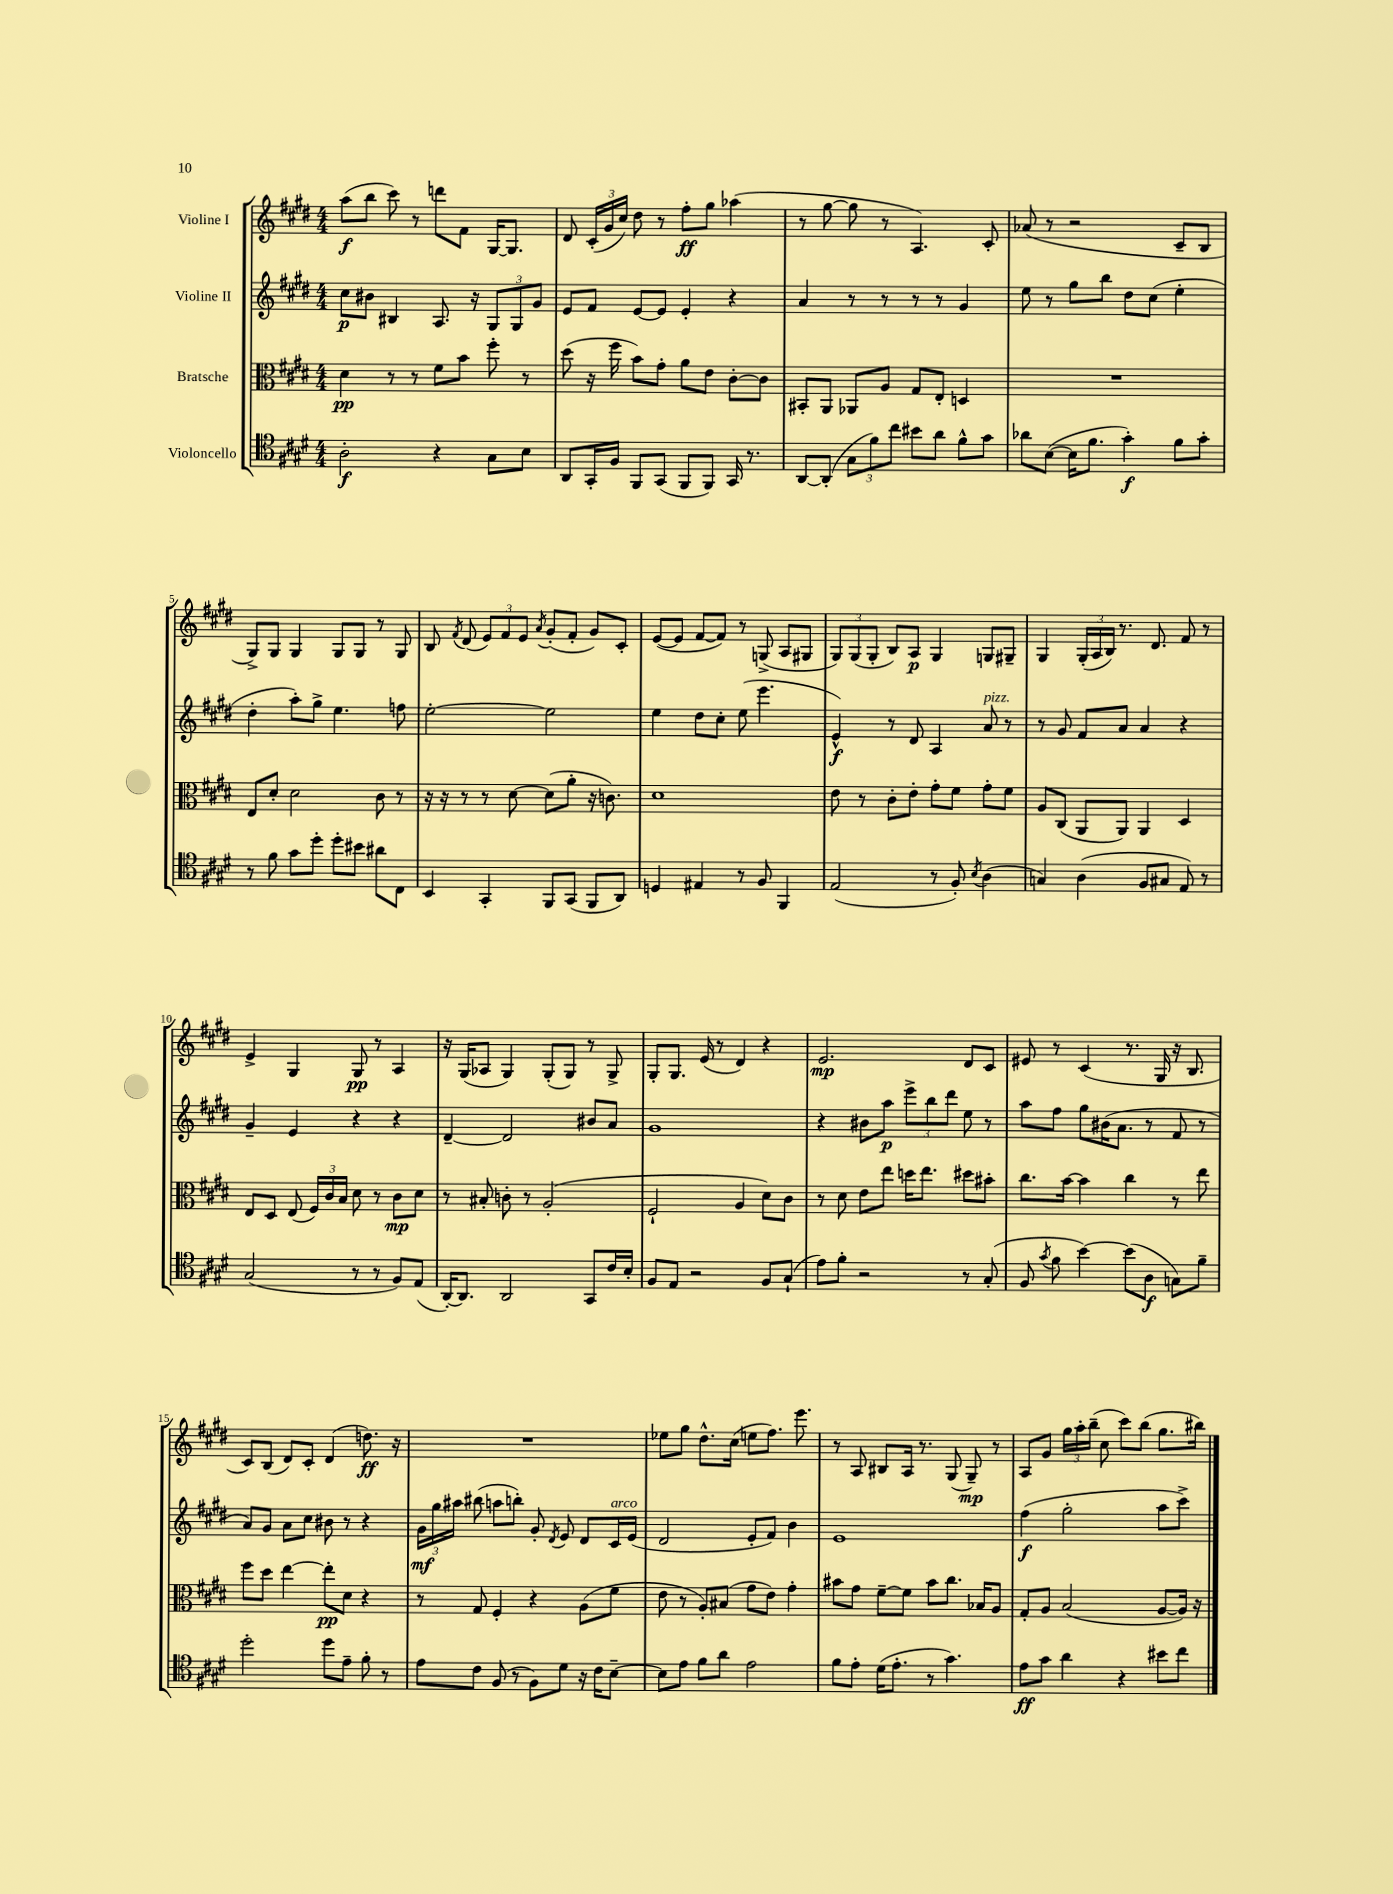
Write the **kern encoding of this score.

**kern	**dynam	**kern	**dynam	**kern	**dynam	**kern	**dynam
*part4	*part4	*part3	*part3	*part2	*part2	*part1	*part1
*staff4	*staff4	*staff3	*staff3	*staff2	*staff2	*staff1	*staff1
*I"Violoncello	*	*I"Bratsche	*	*I"Violine II	*	*I"Violine I	*
*clefC4	*	*clefC3	*	*clefG2	*	*clefG2	*
*k[f#c#g#d#]	*	*k[f#c#g#d#]	*	*k[f#c#g#d#]	*	*k[f#c#g#d#]	*
*M4/4	*	*M4/4	*	*M4/4	*	*M4/4	*
=1	=1	=1	=1	=1	=1	=1	=1
2A'\	f	4d#\	pp	8cc#\L	p	(8aa\L	f
.	.	.	.	8b#X\J	.	8bb\J	.
.	.	8r	.	4B#X/	.	8ccc#\)	.
.	.	8r	.	.	.	8r	.
4r	.	8f#\L	.	8.A/	.	8dddn\L	.
.	.	8b\J	.	.	.	8f#\J	.
.	.	.	.	16r	.	.	.
8G#\L	.	8ff#'\	.	12G#/L	.	[16G#/KL	.
.	.	.	.	.	.	8.G#/J]	.
.	.	.	.	12G#/	.	.	.
8B\J	.	8r	.	.	.	.	.
.	.	.	.	12g#/J	.	.	.
=2	=2	=2	=2	=2	=2	=2	=2
8AA/L	.	(8dd#\	.	8e/L	.	8d#/	.
16GG#'/L	.	16r	.	8f#/J	.	(24c#'/LL	.
.	.	.	.	.	.	24g#/	.
16F#/JJ	.	16ff#\	.	.	.	.	.
.	.	.	.	.	.	24cc#/JJ)	.
8FF#/L	.	8b\L)	.	[8e/L	.	8dd#\	.
(8GG#/J	.	8g#'\J	.	8e/J]	.	8r	.
8FF#/L	.	8a\L	.	4e'/	.	8ff#'\L	ff
8FF#/J)	.	8e\J	.	.	.	8gg#\J	.
16GG#/	.	[8c#'\L	.	4r	.	(4aa-X\	.
8.r	.	.	.	.	.	.	.
.	.	8c#\J]	.	.	.	.	.
=3	=3	=3	=3	=3	=3	=3	=3
[8AA/L	.	8BB#X'/L	.	4a/	.	8r	.
(8AA'/J]	.	8AA/J	.	.	.	[8gg#\	.
12G#\L	.	8AA-X/L	.	8r	.	8gg#\]	.
12f#\)	.	.	.	.	.	.	.
.	.	8A/J	.	8r	.	8r	.
12cc#\J	.	.	.	.	.	.	.
8b#X\L	.	8G#/L	.	8r	.	4.A/)	.
8a\J	.	8E'/J	.	8r	.	.	.
8f#^^\L	.	4Dn/	.	4g#/	.	.	.
8g#\J	.	.	.	.	.	8c#'/	.
=4	=4	=4	=4	=4	=4	=4	=4
8a-X\L	.	1r	.	8ee\	.	(8a-X/	.
([8B\J	.	.	.	8r	.	8r	.
16B\KL]	.	.	.	8gg#\L	.	2r	.
8.f#\J	.	.	.	.	.	.	.
.	.	.	.	8bb\J	.	.	.
4g#'\)	f	.	.	8dd#\L	.	.	.
.	.	.	.	(8cc#\J	.	.	.
8f#\L	.	.	.	4ee'\	.	8c#~/L	.
8g#'\J	.	.	.	.	.	8B/J	.
!!LO:LB:g=z
=5	=5	=5	=5	=5	=5	=5	=5
8r	.	8E/L	.	4dd#'\	.	8G#^/L)	.
8f#\	.	8d#'/J	.	.	.	8G#/J	.
8g#\L	.	2d#\	.	8aa'\L)	.	4G#/	.
8dd#'\J	.	.	.	8gg#^\J	.	.	.
8dd#'\L	.	.	.	4.ee\	.	8G#/L	.
8b#X\J	.	.	.	.	.	8G#/J	.
8a#X\L	.	8c#\	.	.	.	8r	.
8C#\J	.	8r	.	8ffn\	.	8G#/	.
=6	=6	=6	=6	=6	=6	=6	=6
4BB/	.	16r	.	[2ee'\	.	8B/	.
.	.	16r	.	.	.	.	.
.	.	.	.	.	.	8qf#/	.
.	.	8r	.	.	.	(8d#/	.
4GG#'/	.	8r	.	.	.	12e/L)	.
.	.	.	.	.	.	12f#/	.
.	.	[8d#\	.	.	.	.	.
.	.	.	.	.	.	12e/J	.
.	.	.	.	.	.	8qa/	.
8FF#/L	.	(8d#\L]	.	2ee\]	.	(8g#'/L	.
(8GG#/J	.	8a'\J	.	.	.	8f#'/J	.
8FF#/L	.	16r	.	.	.	8g#/L)	.
.	.	8.cn\)	.	.	.	.	.
8AA/J)	.	.	.	.	.	8c#'/J	.
=7	=7	=7	=7	=7	=7	=7	=7
4Dn/	.	1d#	.	4ee\	.	([8e/L	.
.	.	.	.	.	.	8e/J]	.
4E#X/	.	.	.	8dd#\L	.	[8f#/L	.
.	.	.	.	8cc#'\J	.	8f#/J])	.
8r	.	.	.	(8ee\	.	8r	.
8F#/	.	.	.	4.eee\	.	(8Gn^/	.
4FF#/	.	.	.	.	.	8A/L	.
.	.	.	.	.	.	8G#X/J	.
=8	=8	=8	=8	=8	=8	=8	=8
(2E/	.	8e\	.	4e^^/)	f	12G#/L)	.
.	.	.	.	.	.	(12G#/	.
.	.	8r	.	.	.	.	.
.	.	.	.	.	.	12G#'/J	.
.	.	8c#'\L	.	8r	.	8B/L)	.
.	.	8e'\J	.	8d#/	.	8A/J	p
8r	.	8g#'\L	.	4A/	.	4G#/	.
8F#'/)	.	8f#\J	.	.	.	.	.
8qB/	.	.	.	.	.	.	.
!	!	!	!	!LO:TX:a:i:t=pizz.	!	!	!
(4A\	.	8g#'\L	.	8a/	.	8Gn/L	.
.	.	8f#\J	.	8r	.	8G#X~/J	.
=9	=9	=9	=9	=9	=9	=9	=9
4Gn/)	.	8A/L	.	8r	.	4G#/	.
.	.	(8C#/J	.	8g#/	.	.	.
(4A\	.	8AA/L	.	8f#/L	.	(24G#'/LL	.
.	.	.	.	.	.	24A/	.
.	.	.	.	.	.	24B/JJ)	.
.	.	8AA/J)	.	8a/J	.	8.r	.
8F#/L	.	4AA/	.	4a/	.	.	.
.	.	.	.	.	.	8.d#/	.
8G#X/J	.	.	.	.	.	.	.
8E/)	.	4D#/	.	4r	.	8f#/	.
8r	.	.	.	.	.	8r	.
!!LO:LB:g=z
=10	=10	=10	=10	=10	=10	=10	=10
(2G#/	.	8E/L	.	4g#~/	.	4e^/	.
.	.	8D#/J	.	.	.	.	.
.	.	(8E/	.	4e/	.	4G#/	.
.	.	24F#/LL)	.	.	.	.	.
.	.	24c#/	.	.	.	.	.
.	.	24B/JJ	.	.	.	.	.
8r	.	8d#\	.	4r	.	8G#/	pp
8r	.	8r	.	.	.	8r	.
8F#/L)	.	8c#\L	mp	4r	.	4A/	.
(8E/J	.	8d#\J	.	.	.	.	.
=11	=11	=11	=11	=11	=11	=11	=11
[16AA'/KL)	.	8r	.	[4d#~/	.	16r	.
8.AA/J]	.	.	.	.	.	(16G#/KL	.
.	.	8B#X'/	.	.	.	8A-X/J	.
2AA/	.	8cn'\	.	2d#/]	.	4G#/)	.
.	.	8r	.	.	.	.	.
.	.	(2A'/	.	.	.	(8G#'/L	.
.	.	.	.	.	.	8G#/J)	.
8GG#/L	.	.	.	8b#X/L	.	8r	.
16c#/L	.	.	.	8a/J	.	8G#^/	.
16B'/JJ	.	.	.	.	.	.	.
=12	=12	=12	=12	=12	=12	=12	=12
8F#/L	.	2F#`/	.	1g#	.	8G#'/L	.
8E/J	.	.	.	.	.	8.G#/J	.
2r	.	.	.	.	.	.	.
.	.	.	.	.	.	(16e/	.
.	.	.	.	.	.	8r	.
.	.	4A/	.	.	.	4d#/)	.
8F#/L	.	8d#\L)	.	.	.	4r	.
(8G#`/J	.	8c#\J	.	.	.	.	.
=13	=13	=13	=13	=13	=13	=13	=13
8e\L)	.	8r	.	4r	.	2.e/	mp
8f#'\J	.	8d#\	.	.	.	.	.
2r	.	8e\L	.	8b#X\L	.	.	.
.	.	8ee\J	.	8aa\J	p	.	.
.	.	16ddn\KL	.	12eee^\L	.	.	.
.	.	8.ee\J	.	.	.	.	.
.	.	.	.	12bb\	.	.	.
.	.	.	.	12ddd#\J	.	.	.
8r	.	8dd#X\L	.	8ee\	.	8d#/L	.
(8G#'/	.	8b#X'\J	.	8r	.	8c#/J	.
=14	=14	=14	=14	=14	=14	=14	=14
8F#/	.	8.cc#\L	.	8aa\L	.	8e#X/	.
8qg#/	.	.	.	.	.	.	.
8f#\	.	.	.	8ff#\J	.	8r	.
.	.	[16b\Jk	.	.	.	.	.
[4b\)	.	4b\]	.	8gg#\L	.	(4c#/	.
.	.	.	.	(16b#X\K	.	.	.
.	.	.	.	8.a\J	.	.	.
(8b\L]	.	4cc#\	.	.	.	8.r	.
8A\J	f	.	.	8r	.	.	.
.	.	.	.	.	.	16G#/	.
8Gn\L)	.	8r	.	8f#/	.	16r	.
.	.	.	.	.	.	8.B/	.
8f#~\J	.	8ee\	.	8r	.	.	.
!!LO:LB:g=z
=15	=15	=15	=15	=15	=15	=15	=15
2dd#'\	.	8ff#\L	.	8a/L)	.	8c#/L)	.
.	.	8dd#\J	.	8g#/J	.	(8B/J	.
.	.	[4ee\	.	8a\L	.	8d#/L)	.
.	.	.	.	8cc#\J	.	8c#'/J	.
8dd#\L	.	8ee'\L]	pp	8b#X\	.	(4d#/	.
8e~\J	.	8d#\J	.	8r	.	.	.
8f#'\	.	4r	.	4r	.	8.ddn\)	ff
8r	.	.	.	.	.	.	.
.	.	.	.	.	.	16r	.
=16	=16	=16	=16	=16	=16	=16	=16
8e\L	.	8r	.	24g#\LL	mf	1r	.
.	.	.	.	24gg#\	.	.	.
.	.	.	.	24aa#X\JJ	.	.	.
8c#\J	.	8G#/	.	(8bb#X\	.	.	.
(8F#/	.	4F#'/	.	8aan\L	.	.	.
8r	.	.	.	8bbn'\J)	.	.	.
8F#\L)	.	4r	.	8g#'/	.	.	.
.	.	.	.	8qd#/	.	.	.
8d#\J	.	.	.	8e/	.	.	.
16r	.	(8A\L	.	8d#/L	.	.	.
16c#\KL	.	.	.	.	.	.	.
!	!	!	!	!LO:TX:a:i:t=arco	!	!	!
[8B~\J	.	8f#\J	.	16c#/L	.	.	.
.	.	.	.	(16e/JJ	.	.	.
=17	=17	=17	=17	=17	=17	=17	=17
8B\L]	.	8e\	.	2d#/	.	8ee-X\L	.
8e\J	.	8r	.	.	.	8gg#\J	.
8f#\L	.	8A'/L)	.	.	.	8.dd#^^\L	.
8a\J	.	(8B#X/J	.	.	.	.	.
.	.	.	.	.	.	(16cc#\Jk	.
2e\	.	8g#\L	.	8e'/L	.	8een\L	.
.	.	8e\J)	.	8f#/J)	.	8.ff#\J)	.
.	.	4g#'\	.	4b\	.	.	.
.	.	.	.	.	.	8.eee\	.
=18	=18	=18	=18	=18	=18	=18	=18
8f#\L	.	8b#X\L	.	1e	.	8r	.
8e'\J	.	8g#\J	.	.	.	8A/	.
(16d#\KL	.	[8f#~\L	.	.	.	8B#X/L	.
8.e'\J	.	.	.	.	.	.	.
.	.	8f#\J]	.	.	.	16A/Jk	.
.	.	.	.	.	.	8.r	.
8r	.	8b#\L	.	.	.	.	.
4.g#\)	.	8.cc#\J	.	.	.	(8G#/	.
.	.	.	.	.	.	8G#~/)	mp
.	.	16B-X/KL	.	.	.	.	.
.	.	8A/J	.	.	.	8r	.
=19	=19	=19	=19	=19	=19	=19	=19
8e\L	ff	8G#'/L	.	(4ff#\	f	8A/L	.
8g#\J	.	8A/J	.	.	.	8g#/J	.
4a\	.	(2B/	.	2gg#'\	.	24gg#\LL	.
.	.	.	.	.	.	24aa'\	.
.	.	.	.	.	.	(24bb~\JJ	.
.	.	.	.	.	.	8cc#\	.
4r	.	.	.	.	.	8ccc#\L)	.
.	.	.	.	.	.	(8bb\J	.
8b#X\L	.	[8A/L	.	8aa\L	.	8.gg#\L	.
8cc#\J	.	16A/Jk])	.	8ccc#^\J)	.	.	.
.	.	16r	.	.	.	16bb#X\Jk)	.
==	==	==	==	==	==	==	==
*-	*-	*-	*-	*-	*-	*-	*-
